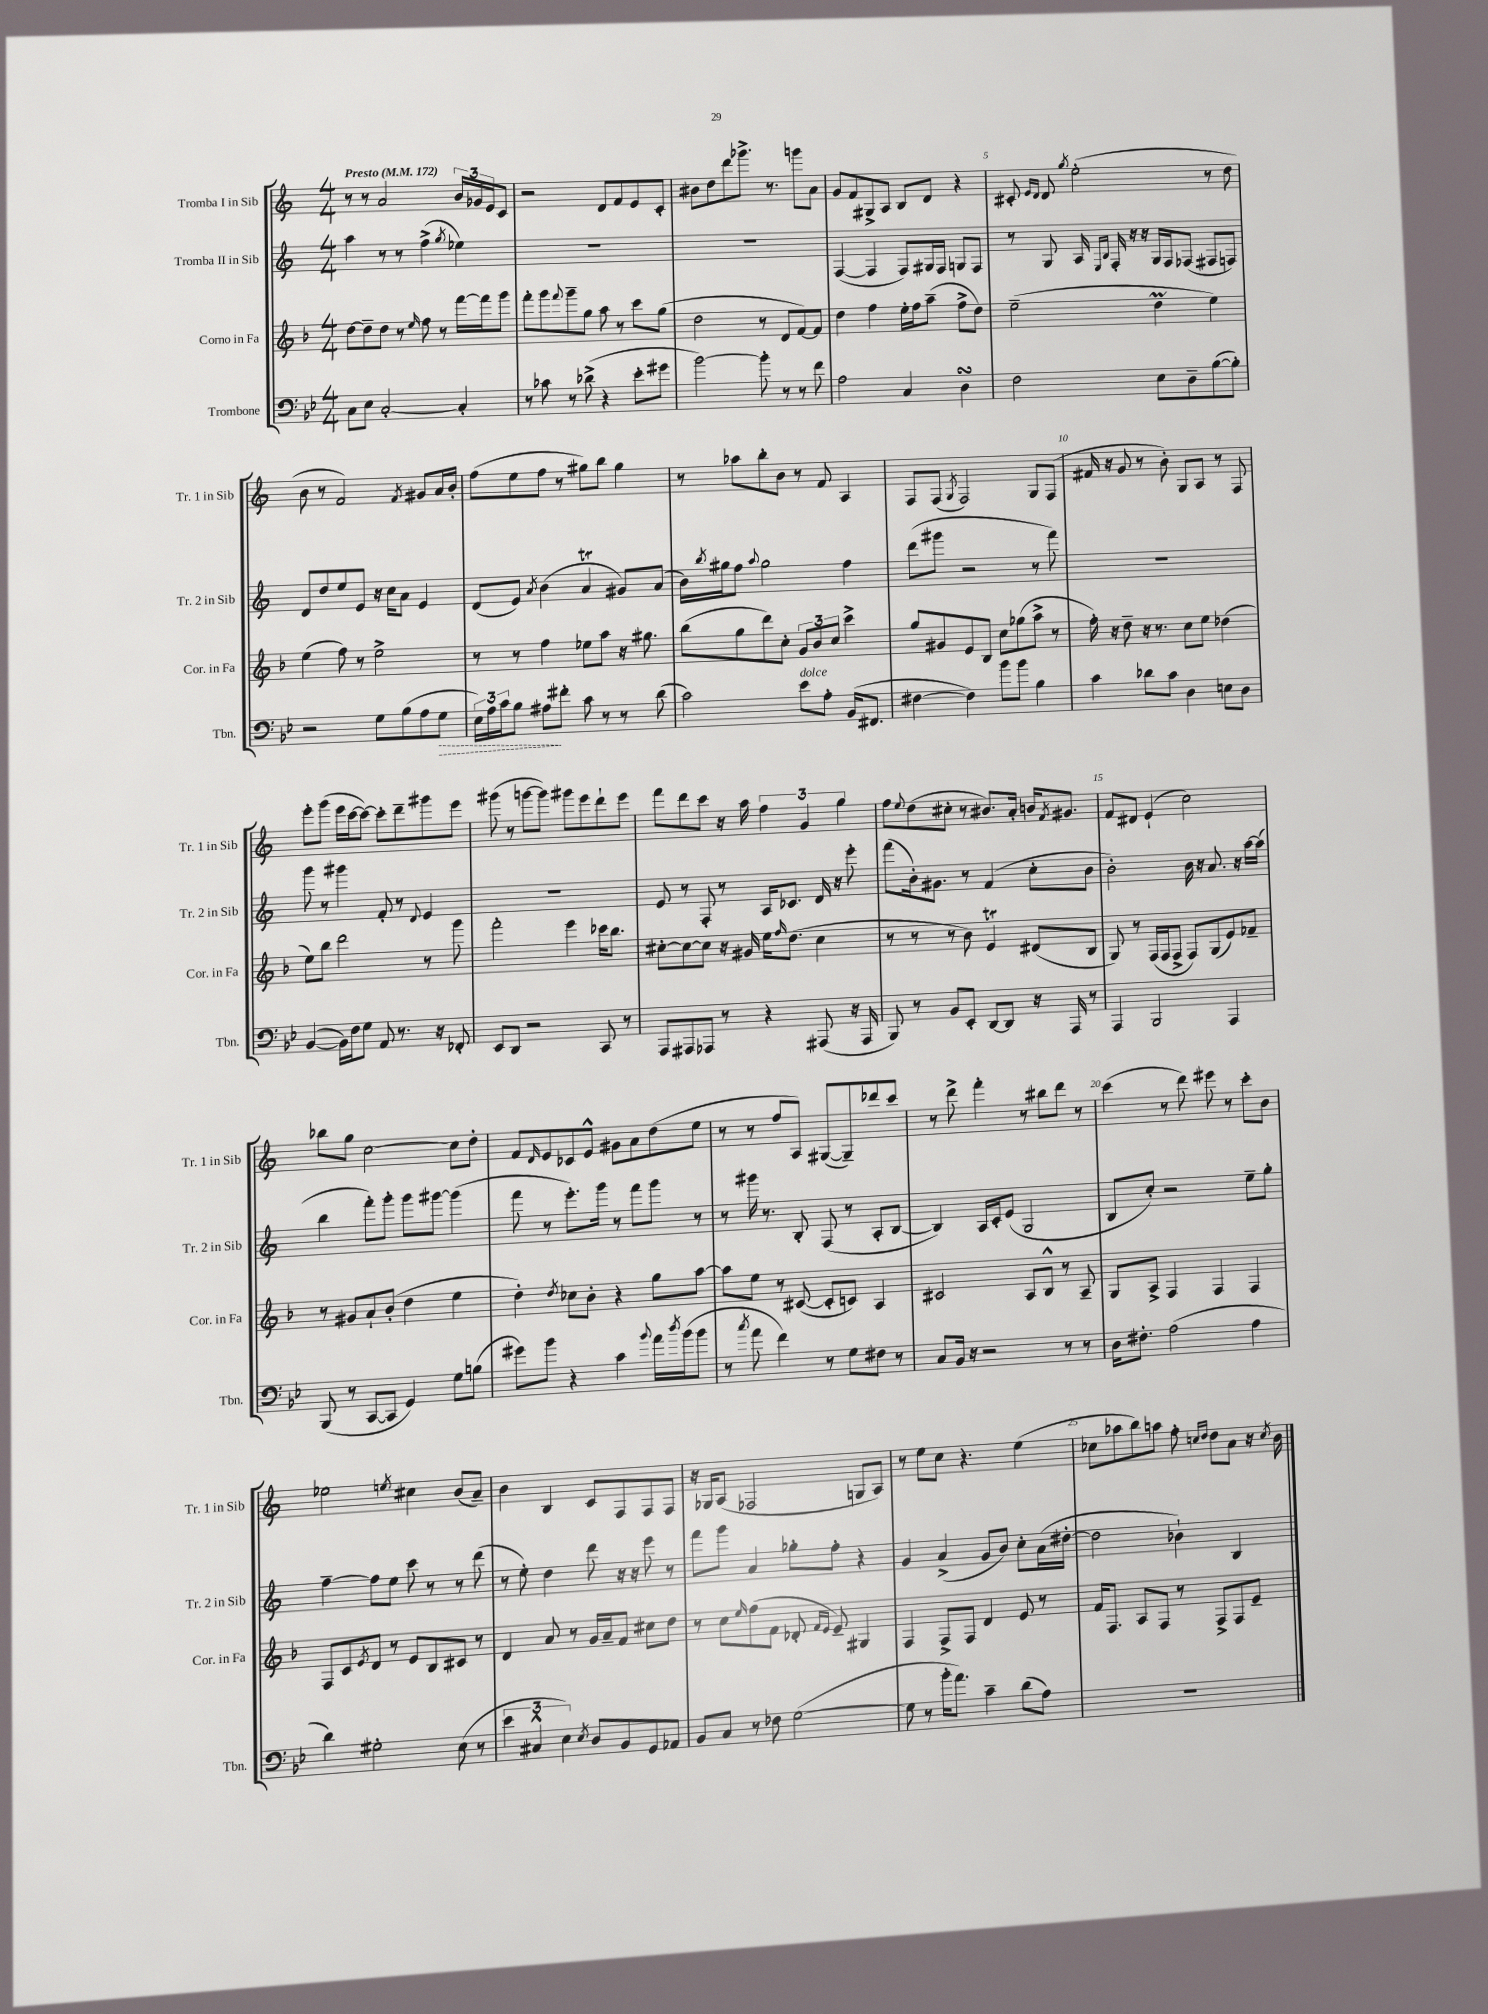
<<
\new StaffGroup <<
\new Staff = "s0" \with { instrumentName = "Tromba I in Sib" shortInstrumentName = "Tr. 1 in Sib" } {
    \clef treble \key c \major \numericTimeSignature \time 4/4 \tempo "Presto" 4 = 172
    r8 r8 a'2 \tuplet 3/2 { b'16 ges'16 e'16 } c'8 |
    r2 d'8 f'8 e'8 c'8-. |
    bis'8 d''8 d'''8 ges'''8.-> r8. g'''8 a'8 |
    g'8 f'8 gis8-> a8 b8 d'8 r4 |
    cis'8-. \grace { e'16 d'16 } d'8 \acciaccatura { g''8 } e''2-.( r8 d''8 |
    b'8 r8 f'2) \acciaccatura { f'8 } gis'8 a'16 b'16-. |
    f''8( e''8 f''8 r8 gis''8) b''8 gis''4 |
    r8 aes''8 b''8-. b'8 r8 f'8 a4 |
    f8 f8( \acciaccatura { g8 } f2) g8 f8( |
    fis'16 r16 g'8 r8 b'8-.) g8 a8 r8 f8 |
    e'''8-. g'''8( e'''16 c'''16~ c'''8~) c'''8-. d'''8-- gis'''8 e'''8 |
    gis'''8( r8 g'''8~ g'''8) gis'''8 e'''8 d'''8-! e'''8 |
    f'''8 d'''8 c'''8 r16 a''16 \tuplet 3/2 { f''4 g'4 g''4 } |
    f''8 \appoggiatura { e''8 } d''8( cis''8-. r8 bis'8.) a'16-. b'16 \acciaccatura { f'8 } gis'8. |
    f'8 dis'8 e'4-!( c''2) |
    bes''8 g''8 c''2~ c''8 d''8-. |
    f'8 \grace { d'16 } e'8 ces'8 e'8-^ gis'8 a'8 d''8( e''8 |
    r8 r8 f''8 a8) gis8~( gis8--) des'''8 c'''8 |
    r8 d'''8-> f'''4-. r8 bis''8 d'''8 r8 |
    c'''4( r8 d'''8) eis'''8 r8 c'''8-. b'8 |
    ees''2 \acciaccatura { e''8 } cis''4 b'8( a'8--) |
    b'4 b4 c'8 f8 f8 f8 |
    r16 ges16 a8( fes2 g8 a8) |
    r8 e''8 c''8 r4. e''4( |
    ces''8 aes''8 b''8) a''8 f''8-. \grace { c''16 d''16 } d''8 a'8 r16 \acciaccatura { c''8 } b'16 \bar "|." |
}
\new Staff = "s1" \with { instrumentName = "Tromba II in Sib" shortInstrumentName = "Tr. 2 in Sib" } {
    \clef treble \key c \major \numericTimeSignature \time 4/4
    a''4 r8 r8 f''4->( \acciaccatura { g''8 } ees''4) |
    R1 |
    R1 |
    f4~( f4 f8) gis16 f16 g8 f8 |
    r8 g8 a16 \grace { e16 b16 } f16-. r16 r16 g16 f16 fes8( fis8 f8) |
    d'8 d''8 e''8 e'8 r16 c''16 a'8 e'4 |
    d'8( e'8) \acciaccatura { a'8 } b'4( a'4\trill gis'8) a'8( |
    b'16) \acciaccatura { b''8 } gis''16 f''8 \appoggiatura { a''8 } gis''2 f''4 |
    d'''8( gis'''8 r2 r8 f'''8) |
    R1 |
    g'''8 r8 gis'''4 f'8-. r8 \appoggiatura { d'8 } e'4 |
    R1 |
    e'8 r8 f8-. r8 a16 ces'8. d'16 r16 e'''8-. |
    f'''8( b'16-.) gis'8. r8 f'4( c''8-. b'8 |
    b'2-.) b'16 r16 a'8. r16 a''16~ a''16( |
    b''4 f'''8-.) g'''8-. g'''8 gis'''8~ gis'''4( |
    f'''8 r8 e'''8.-.) g'''16 r8 f'''8 g'''8 r8 |
    r8 gis'''16 r8. b8-. f8( r8 a8-. b8~ |
    b4) a16 c'16-. e'8( g2 |
    b8 c''8-.) r2 e''8-- g''8-. |
    f''4~-- f''8 e''8 c'''8 r8 r8 d'''8( |
    r8 e''8-.) d''4 d'''8 r16 r16 e'''8 r8 |
    f'''8 g'''8 a'4 ges''8-. f''8-. r4 |
    g'4 a'4->( g'8 b'8) c''8-. a'16( dis''16~-. |
    dis''2 bes'4-!) b4 \bar "|." |
}
\new Staff = "s2" \with { instrumentName = "Corno in Fa" shortInstrumentName = "Cor. in Fa" } {
    \clef treble \key f \major \numericTimeSignature \time 4/4
    d''8~ d''8-- d''8 r8 \grace { e''16 } f''8 r8 f'''16~ f'''16 g'''8 |
    f'''8-. g'''8 \appoggiatura { f'''8 } g'''8-- g''8 a''8 r8 c'''8 g''8( |
    d''2 r8 d'8 f'8~) f'8 |
    d''4 f''4 e''16-. f''16 a''8--( f''8-> d''8) |
    e''2--( d''4\prall e''4) |
    e''4( f''8) r8 e''2-> |
    r8 r8 f''4 ees''8 a''8 r16 gis''8. |
    bes''8( g''8 d'''8) c''8-. \tuplet 3/2 { g'8 bes'8 c''8 } c'''4-> |
    g''8 gis'8 e'8 bes8 c''8 ges''8( a''8-> r8 |
    f''16-.) r16 d''8-- r16 r8. c''8 e''8 des''4( |
    e''8) bes''8 d'''2 r8 g'''8 |
    f'''2-. e'''4 ces'''16 bes''8. |
    cis''8~-. cis''8~ cis''8 r16 gis'16 e''16 \grace { f''16 } d''8.( cis''4 |
    r8 r8 r8 bes'8) e'4\trill dis'8( bes8 |
    g8) r8 f16( f16 f8-> f8) g8( e'8) fes'8-- |
    r8 gis'8 a'8-! bes'8-.( d''4 e''4 |
    d''4-.) \acciaccatura { d''8 } ces''8 bes'8-. r4 g''8 a''8~ |
    a''8 e''8 r8 cis'8~( cis'8-. c'8) a4 |
    cis'2 a8 bes8-^ r8 a8-- |
    g8 a8-> f4 f4 f4 |
    f8 c'8 \acciaccatura { e'8 } d'8 r8 e'8 bes8 cis'8 r8 |
    d'4 a'8 r8 g'16 a'16-- f'8 cis''8 d''8 |
    r8 c''8 \grace { e''16 } f''8( f'8 des'8-. \grace { f'16 e'16 } e'8--) gis4 |
    f4 f8-> f8 d'4 e'8 r8 |
    f'16 f8. a8 f8 r8 f8-> f8 e'8-- \bar "|." |
}
\new Staff = "s3" \with { instrumentName = "Trombone" shortInstrumentName = "Tbn." } {
    \clef bass \key bes \major \numericTimeSignature \time 4/4
    c8 ees8 c2~-. c4-. |
    r8 ces'8 r8 des'8->( r4 ees'8-. gis'8 |
    bes'2~) bes'8-. r8 r8 f'8 |
    a2 c4 d4\turn |
    f2 ees8 d8-- bes8~( bes8-.) |
    r2 g8 bes8( a8 \once \override Hairpin.style = #'dashed-line g8\> |
    \tuplet 3/2 { ees16) a16 c'16 } bes8 ais8\! fis'8-. c'8 r8 r8 d'8( |
    c'2) ees'8^\markup { \italic "dolce" } a8-. bes,16( fis,8. |
    fis4~ fis4) bes'8 bes'8 bes4 |
    c'4 des'8 c'8 d4 e8 d8 |
    bes,4~( bes,16) f16 g8 a,8 r8. r16 fes,8-. |
    ees,8 d,8 r2 c,8 r8 |
    a,,8 ais,,8 aes,,8 r8 r4 ais,,8( r16 ais,,16 |
    bes,,8) r8 bes,8 ees,8-. d,8~ d,8 r16 a,,16 r8 |
    a,,4 bes,,2 a,,4 |
    bes,,8( r8 c,8~ c,8 g,4) g8 b8( |
    gis'8) bes'8 r4 c'4 \appoggiatura { bes'8 } a'16 \acciaccatura { d''8 } bes'16( bes'8 |
    r8 \acciaccatura { c''8 } a'8 f'4) r8 g8 fis8 r8 |
    c8 bes,16 r16 r2 r8 r8 |
    d16 fis8.-. a2( a4 |
    d'4) gis2-. ees8( r8 |
    \tuplet 3/2 { ees'4 cis4-^ ees4) } \acciaccatura { ees8 } d8 bes,8 g,8 aes,8 |
    bes,8 c8 r8 fes8 g2~( |
    g8 r8 bes'16-. a'8.) c'4-- d'8( a8) |
    R1 \bar "|." |
}
>>
>>
\layout { \context { \Score \override BarNumber.break-visibility = ##(#f #t #t) barNumberVisibility = #(every-nth-bar-number-visible 5) } }
